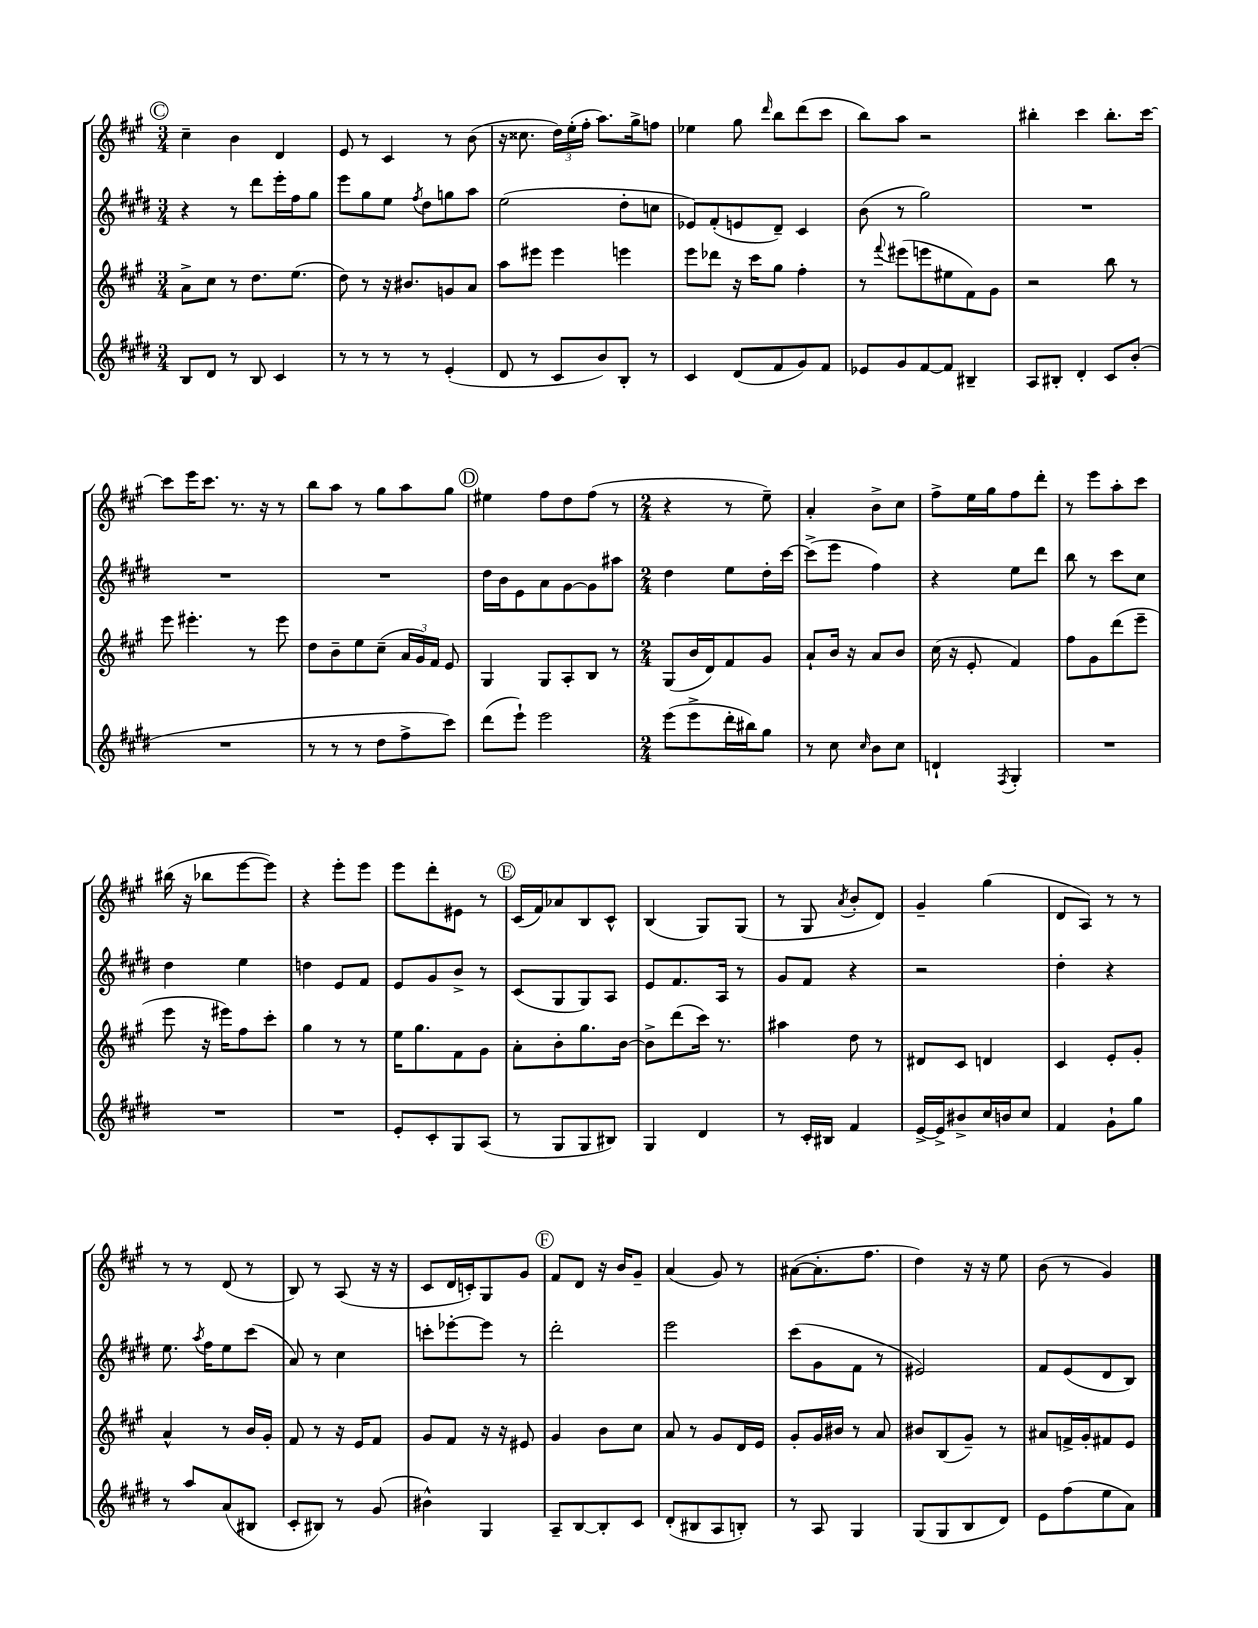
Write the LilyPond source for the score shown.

<<
\new StaffGroup <<
\new Staff = "s0" {
    \clef treble \key a \major \numericTimeSignature \time 3/4
    \autoBeamOff \mark \markup { \circle "C" } cis''4-- b'4 d'4 |
    e'8 r8 cis'4 r8 b'8( |
    r16 cisis''8. \tuplet 3/2 { d''16[) e''16-.( fis''16]-. } a''8.[) gis''16-> f''8] |
    ees''4 gis''8 \grace { d'''16 } b''8[ d'''8( cis'''8] |
    b''8[) a''8] r2 |
    bis''4-. cis'''4 bis''8.[-. cis'''16]~ |
    cis'''8[ e'''16 cis'''8.] r8. r16 r8 |
    b''8[ a''8] r8 gis''8[ a''8 gis''8] |
    \mark \markup { \circle "D" } eis''4 fis''8[ d''8 fis''8]( r8 |
    \numericTimeSignature \time 2/4 r4 r8 e''8--) |
    a'4-. b'8[-> cis''8] |
    fis''8[-> e''16 gis''16 fis''8 d'''8]-. |
    r8 e'''8[ a''8-. cis'''8] |
    bis''16( r16 bes''8[ e'''8~ e'''8]) |
    r4 e'''8[-. e'''8] |
    e'''8[ d'''8-. eis'8] r8 |
    \mark \markup { \circle "E" } cis'16[( fis'16) aes'8 b8 cis'8]-^ |
    b4( gis8[) gis8]( |
    r8 gis8 \acciaccatura { a'8 } b'8[-. d'8]) |
    gis'4-- gis''4( |
    d'8[ a8]) r8 r8 |
    r8 r8 d'8( r8 |
    b8) r8 a8( r16 r16 |
    cis'8[ d'16 c'16-.) gis8 gis'8] |
    \mark \markup { \circle "F" } fis'8[ d'8] r16 b'16[ gis'8]-- |
    a'4( gis'8) r8 |
    ais'8[~( ais'8.-. fis''8.] |
    d''4) r16 r16 e''8 |
    b'8( r8 gis'4) \bar "|." |
}
\new Staff = "s1" {
    \clef treble \key e \major \numericTimeSignature \time 3/4
    \autoBeamOff \mark \markup { \circle "C" } r4 r8 dis'''8[ e'''16-. fis''16 gis''8] |
    e'''8[ gis''8 e''8] \acciaccatura { fis''8 } dis''8[ g''8 a''8] |
    e''2( dis''8[-. c''8] |
    ees'8[) fis'8-.( e'8 dis'8]--) cis'4 |
    b'8( r8 gis''2) |
    R2. |
    R2. |
    R2. |
    \mark \markup { \circle "D" } dis''16[ b'16 e'8 a'8 gis'8~ gis'8 ais''8] |
    \numericTimeSignature \time 2/4 dis''4 e''8[ dis''16-. cis'''16]~ |
    cis'''8[->( e'''8] fis''4) |
    r4 e''8[ dis'''8] |
    b''8 r8 cis'''8[ cis''8] |
    dis''4 e''4 |
    d''4 e'8[ fis'8] |
    e'8[ gis'8 b'8]-> r8 |
    \mark \markup { \circle "E" } cis'8[( gis8 gis8) a8] |
    e'8[ fis'8. a16] r8 |
    gis'8[ fis'8] r4 |
    r2 |
    dis''4-. r4 |
    e''8. \acciaccatura { a''8 } fis''16[ e''8 cis'''8]( |
    a'8) r8 cis''4 |
    c'''8[-. ees'''8~-. ees'''8] r8 |
    \mark \markup { \circle "F" } dis'''2-. |
    e'''2 |
    cis'''8[( gis'8 fis'8] r8 |
    eis'2) |
    fis'8[ e'8( dis'8 b8]) \bar "|." |
}
\new Staff = "s2" {
    \clef treble \key a \major \numericTimeSignature \time 3/4
    \autoBeamOff \mark \markup { \circle "C" } a'8[-> cis''8] r8 d''8.[ e''8.]( |
    d''8) r8 r16 bis'8.[ g'8 a'8] |
    a''8[ eis'''8] eis'''4 e'''4 |
    e'''8[ des'''8] r16 cis'''16[ gis''8] fis''4-. |
    r8 \appoggiatura { fis'''8 } eis'''8[( e'''8 eis''8 fis'8) gis'8] |
    r2 b''8 r8 |
    e'''8 eis'''4.-. r8 eis'''8 |
    d''8[ b'8-- e''8 cis''8]--( \tuplet 3/2 { a'16[ gis'16) fis'16] } e'8 |
    \mark \markup { \circle "D" } gis4 gis8[ a8-. b8] r8 |
    \numericTimeSignature \time 2/4 gis8[( b'16 d'16) fis'8 gis'8] |
    a'8[-! b'16] r16 a'8[ b'8] |
    cis''16( r16 e'8-. fis'4) |
    fis''8[ gis'8 d'''8( e'''8]-- |
    e'''8 r16 eis'''16[) fis''8 cis'''8]-. |
    gis''4 r8 r8 |
    e''16[ gis''8. fis'8 gis'8] |
    \mark \markup { \circle "E" } a'8[-. b'8-. gis''8. b'16]~ |
    b'8[-> d'''8( cis'''16]) r8. |
    ais''4 d''8 r8 |
    dis'8[ cis'8] d'4 |
    cis'4 e'8[-. gis'8]-. |
    a'4-^ r8 b'16[ gis'16]-. |
    fis'8 r8 r16 e'16[ fis'8] |
    gis'8[ fis'8] r16 r16 eis'8 |
    \mark \markup { \circle "F" } gis'4 b'8[ cis''8] |
    a'8 r8 gis'8[ d'16 e'16] |
    gis'8[-. gis'16 bis'16] r8 a'8 |
    bis'8[ b8( gis'8]--) r8 |
    ais'8[ f'16-> gis'16-. fis'8 e'8] \bar "|." |
}
\new Staff = "s3" {
    \clef treble \key e \major \numericTimeSignature \time 3/4
    \autoBeamOff \mark \markup { \circle "C" } b8[ dis'8] r8 b8 cis'4 |
    r8 r8 r8 r8 e'4-.( |
    dis'8 r8 cis'8[ b'8) b8]-. r8 |
    cis'4 dis'8[( fis'8 gis'8) fis'8] |
    ees'8[ gis'8 fis'8~ fis'8] bis4-- |
    a8[ bis8]-. dis'4-. cis'8[ b'8]-.( |
    R2. |
    r8 r8 r8 dis''8[ fis''8-> cis'''8]) |
    \mark \markup { \circle "D" } dis'''8[( e'''8]-!) e'''2 |
    \numericTimeSignature \time 2/4 e'''8[( e'''8-> dis'''16-. bis''16) gis''8] |
    r8 cis''8 \grace { cis''16 } b'8[ cis''8] |
    d'4-! \acciaccatura { fis8 } gis4-. |
    R2 |
    R2 |
    R2 |
    e'8[-. cis'8-. gis8 a8]( |
    \mark \markup { \circle "E" } r8 gis8[ gis8 bis8]) |
    gis4 dis'4 |
    r8 cis'16[-. bis16] fis'4 |
    e'16[~-> e'16-> bis'8-> cis''16 b'16 cis''8] |
    fis'4 gis'8[-! gis''8] |
    r8 a''8[ a'8( bis8] |
    cis'8[-. bis8]) r8 gis'8( |
    bis'4-^) gis4 |
    \mark \markup { \circle "F" } a8[-- b8~ b8-. cis'8] |
    dis'8[-.( bis8 a8 b8]-.) |
    r8 a8 gis4 |
    gis8[( gis8 b8 dis'8]) |
    e'8[ fis''8( e''8 a'8]) \bar "|." |
}
>>
>>
\layout { \context { \Score \remove "Bar_number_engraver" } }
